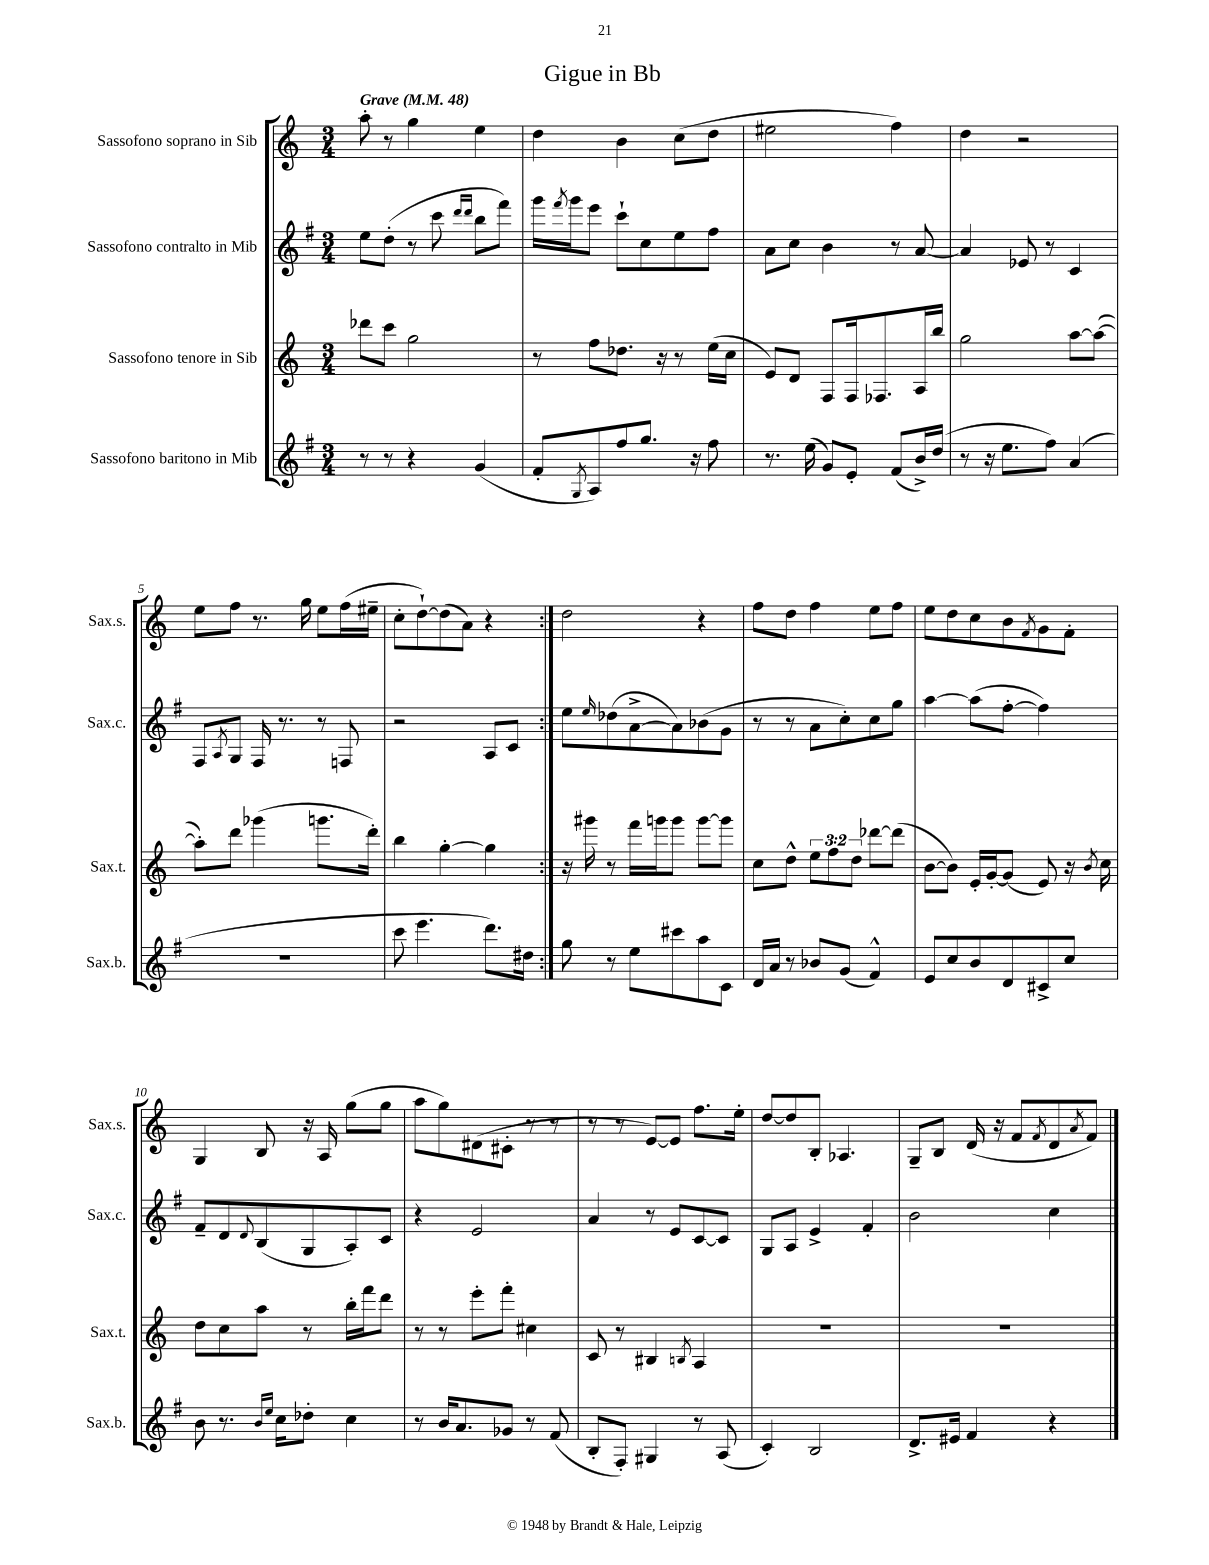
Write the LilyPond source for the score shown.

\header { title = "Gigue in Bb" }
<<
\new StaffGroup <<
\new Staff = "s0" \with { instrumentName = "Sassofono soprano in Sib" shortInstrumentName = "Sax.s." } {
    \clef treble \key c \major \numericTimeSignature \time 3/4 \tempo "Grave" 4 = 48
    \repeat volta 2 { a''8-. r8 g''4 e''4 |
    d''4 b'4 c''8( d''8 |
    eis''2 f''4) |
    d''4 r2 |
    e''8 f''8 r8. g''16 e''8 f''16( eis''16-- |
    c''8-. d''8~-!) d''8( a'8) r4 | }
    d''2 r4 |
    f''8 d''8 f''4 e''8 f''8 |
    e''8 d''8 c''8 b'8 \acciaccatura { f'8 } g'8 f'8-. |
    g4 b8 r16 a16 g''8( g''8 |
    a''8 g''8) dis'8( cis'8-. r8 r8 |
    r8 r8 e'8~) e'8 f''8. e''16-. |
    d''8~ d''8 b8-. aes4. |
    g8-- b8 d'16( r16 f'8 \acciaccatura { f'8 } d'8 \acciaccatura { a'8 } f'8) \bar "|." |
}
\new Staff = "s1" \with { instrumentName = "Sassofono contralto in Mib" shortInstrumentName = "Sax.c." } {
    \clef treble \key g \major \numericTimeSignature \time 3/4
    \repeat volta 2 { e''8 d''8-.( r8 c'''8 \grace { d'''16 d'''16 } b''8 fis'''8) |
    g'''16 \acciaccatura { fis'''8 } g'''16 e'''8 c'''8-! c''8 e''8 fis''8 |
    a'8 c''8 b'4 r8 a'8~ |
    a'4 ees'8 r8 c'4 |
    fis8 \acciaccatura { a8 } g8 fis16 r8. r8 f8 |
    r2 a8 c'8 | }
    e''8 \grace { e''16 } des''8( a'8~-> a'8) bes'8( g'8 |
    r8 r8 a'8 c''8-.) c''8 g''8 |
    a''4~ a''8( fis''8~-. fis''4) |
    fis'8-- d'8 \appoggiatura { d'8 } b8( g8 a8-.) c'8 |
    r4 e'2 |
    a'4 r8 e'8 c'8~ c'8 |
    g8 a8 e'4-> fis'4-. |
    b'2 c''4 \bar "|." |
}
\new Staff = "s2" \with { instrumentName = "Sassofono tenore in Sib" shortInstrumentName = "Sax.t." } {
    \clef treble \key c \major \numericTimeSignature \time 3/4 \override Staff.TupletNumber.text = #tuplet-number::calc-fraction-text
    \repeat volta 2 { des'''8 c'''8 g''2 |
    r8 f''8 des''8. r16 r8 e''16( c''16 |
    e'8) d'8 f8 f16 fes8. a16 b''16 |
    g''2 a''8~ a''8~( |
    a''8-.) d'''8 ges'''4( g'''8. d'''16-.) |
    b''4 g''4~-. g''4 | }
    r16 gis'''16 r8 f'''16 g'''16 g'''8 g'''8~ g'''8 |
    c''8 d''8-^ \tuplet 3/2 { e''8 f''8 d''8 } des'''8~ des'''8( |
    b'8~ b'8) e'16-. g'16~-. g'8( e'8) r16 \acciaccatura { b'8 } c''16 |
    d''8 c''8 a''8 r8 b''16-. f'''16 d'''8 |
    r8 r8 e'''8-. f'''8-. cis''4 |
    c'8 r8 bis4 \acciaccatura { b8 } a4 |
    R2. |
    R2. \bar "|." |
}
\new Staff = "s3" \with { instrumentName = "Sassofono baritono in Mib" shortInstrumentName = "Sax.b." } {
    \clef treble \key g \major \numericTimeSignature \time 3/4
    \repeat volta 2 { r8 r8 r4 g'4( |
    fis'8-. \acciaccatura { g8 } a8) fis''8 g''8. r16 fis''8 |
    r8. e''16( g'8) e'8-. fis'8( b'16->) d''16( |
    r8 r16 e''8. fis''8) a'4( |
    R2. |
    c'''8 e'''4. d'''8.) dis''16 | }
    g''8 r8 e''8 cis'''8 a''8 c'8 |
    d'16 a'16 r8 bes'8 g'8( fis'4-^) |
    e'8 c''8 b'8 d'8 cis'8-> c''8 |
    b'8 r8. \grace { b'16 e''16 } c''16 des''8-. c''4 |
    r8 b'16 a'8. ges'8 r8 fis'8( |
    b8-. fis8-.) gis4 r8 a8( |
    c'4-.) b2 |
    d'8.-> eis'16 fis'4 r4 \bar "|." |
}
>>
>>
